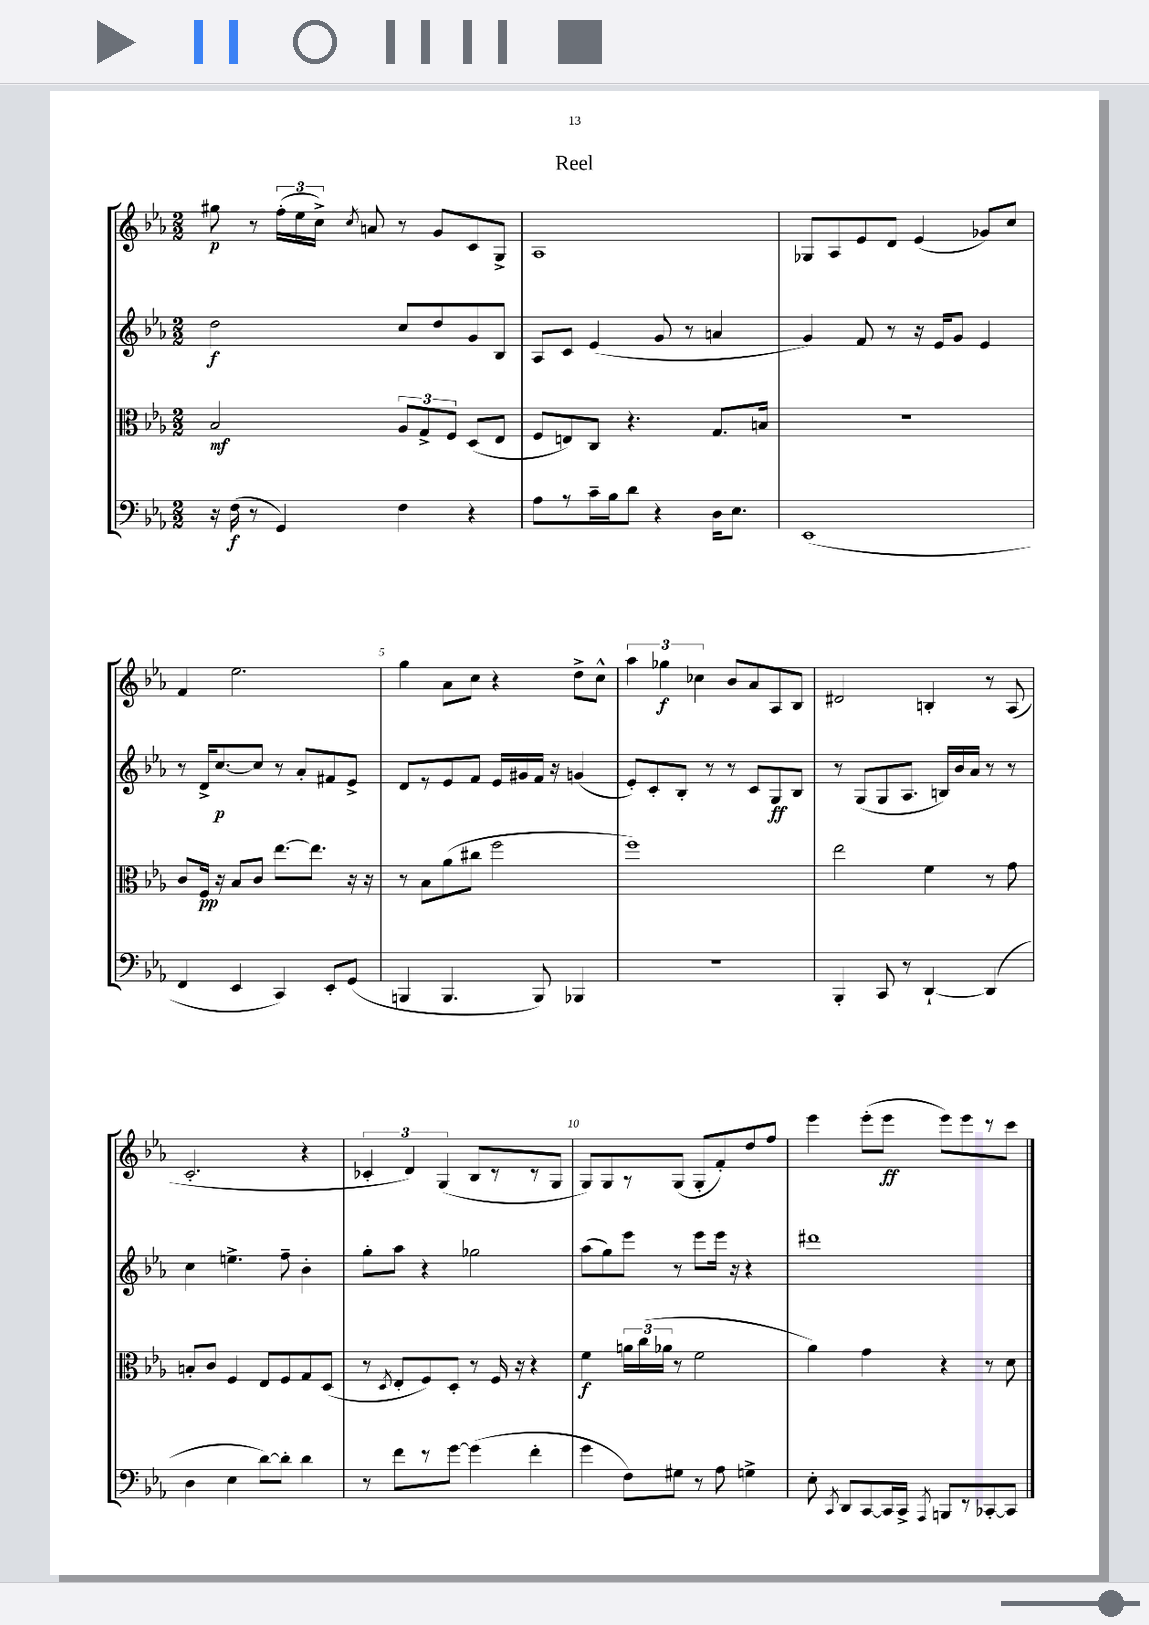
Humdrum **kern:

**kern	**kern	**kern	**kern
*staff4	*staff3	*staff2	*staff1
*clefF4	*clefC3	*clefG2	*clefG2
*k[b-e-a-]	*k[b-e-a-]	*k[b-e-a-]	*k[b-e-a-]
*M2/2	*M2/2	*M2/2	*M2/2
16r	2B-/	2dd\	8gg#\
(16F\	.	.	.
8r	.	.	8r
4GG/)	.	.	(24ff'\LL
.	.	.	24ee-\
.	.	.	24cc^\JJ)
.	.	.	8qcc/
.	.	.	8a/
4F\	12A-/L	8cc/L	8r
.	12G^/	.	.
.	.	8dd/	8g/L
.	12F/J	.	.
4r	(8D/L	8g/	8c/
.	8E-/J	8B-/J	8G^/J
=	=	=	=
8A-\L	8F/L	8A-/L	1A-
8r	8E/)	8c/J	.
16c~\L	8C/J	(4e-/	.
16B-\J	.	.	.
8d\J	4.r	.	.
4r	.	8g/	.
.	.	8r	.
16D\LK	8.G/L	4a/	.
8.E-\J	.	.	.
.	16B/Jk	.	.
=	=	=	=
(1EE-	1r	4g/)	8G-/L
.	.	.	8A-/
.	.	8f/	8e-/
.	.	8r	8d/J
.	.	16r	(4e-/
.	.	16e-/LK	.
.	.	8g/J	.
.	.	4e-/	8g-/L)
.	.	.	8cc/J
=	=	=	=
4FF/	8c/L	8r	4f/
.	16F/Jk	16d^/LK	.
.	16r	[8.cc/	.
4EE-/	8B-/L	.	2.ee-\
.	8c/J	8cc/]J	.
4CC/)	[8.ee-\L	8r	.
.	.	8a-'/L	.
.	8.ee-\]J	.	.
8EE-'/L	.	8f#/	.
(8GG/J	16r	8e-^/J	.
.	16r	.	.
=	=	=	=
4BBB/	8r	8d/L	4gg\
.	8B-\L	8r	.
4.BBB/	(8a-\	8e-/	8a-\L
.	8cc#\J	8f/J	8cc\J
.	2ff\	16e-/LL	4r
.	.	16g#/	.
8BBB/)	.	16f/JJ	.
.	.	16r	.
4BBB-/	.	(4g/	8dd^\L
.	.	.	8cc^^\J
=	=	=	=
1r	1ff)	8e-'/L)	6aa-\
.	.	8c'/	.
.	.	.	6gg-\
.	.	8B-'/J	.
.	.	.	6cc-\
.	.	8r	.
.	.	8r	8b-/L
.	.	8c/L	8a-/
.	.	8G/	8A-/
.	.	8B-/J	8B-/J
=	=	=	=
4BBB-'/	2ee-\	8r	2d#/
.	.	(8G/L	.
8CC/	.	8G/	.
8r	.	8.A-/J	.
[4DD`/	4f\	.	4B'/
.	.	16B/LL)	.
.	.	16b-/	.
.	.	16a-/JJ	.
(4DD/]	8r	8r	8r
.	8g\	8r	(8A-/
=	=	=	=
4D\	8B'/L	4cc\	2.c'/
.	8c/J	.	.
4E-\	4F/	4.ee^\	.
[8d\L)	8E-/L	.	.
8d'\]J	8F/	8ff~\	.
4d\	8G/	4b-'\	4r
.	(8D/J	.	.
=	=	=	=
8r	8r	8gg'\L	6c-'/
.	8qD/	.	.
8f\L	8E-'/L	8aa-\J	.
.	.	.	6d/)
8r	8F/)	4r	.
.	.	.	(6G/
[8g\J	8D'/J	.	.
(4g\]	8r	2gg-\	8B-/L
.	16F/	.	8r
.	16r	.	.
4f'\	4r	.	8r
.	.	.	8G/J
=	=	=	=
4g\	4f\	(8aa-\L	8G/L)
.	.	8gg\)	8G/
8F\L)	24a\LL	8eee-\J	8r
.	(24cc\	.	.
.	24a-\JJ	.	.
8G#\J	8r	8r	(8G/J
8r	2f\	8eee-\L	8G'/L
8A-\	.	16eee-\Jk	8f'/)
.	.	16r	.
4G^\	.	4r	8dd/
.	.	.	8ff/J
=	=	=	=
8E-'\	4a-\)	1ddd#	4eee-\
8qCC/	.	.	.
8DD/L	.	.	.
[8CC/	4g\	.	(8eee-'\L
16CC/]L	.	.	8eee-\J
16CC^/JJ	.	.	.
8qAAA-/	.	.	.
8BBB/L	4r	.	8eee-\L)
8r	.	.	8eee-\
[8CC-'/	8r	.	8r
8CC-/]J	8d\	.	8ccc\J
==	==	==	==
*-	*-	*-	*-
